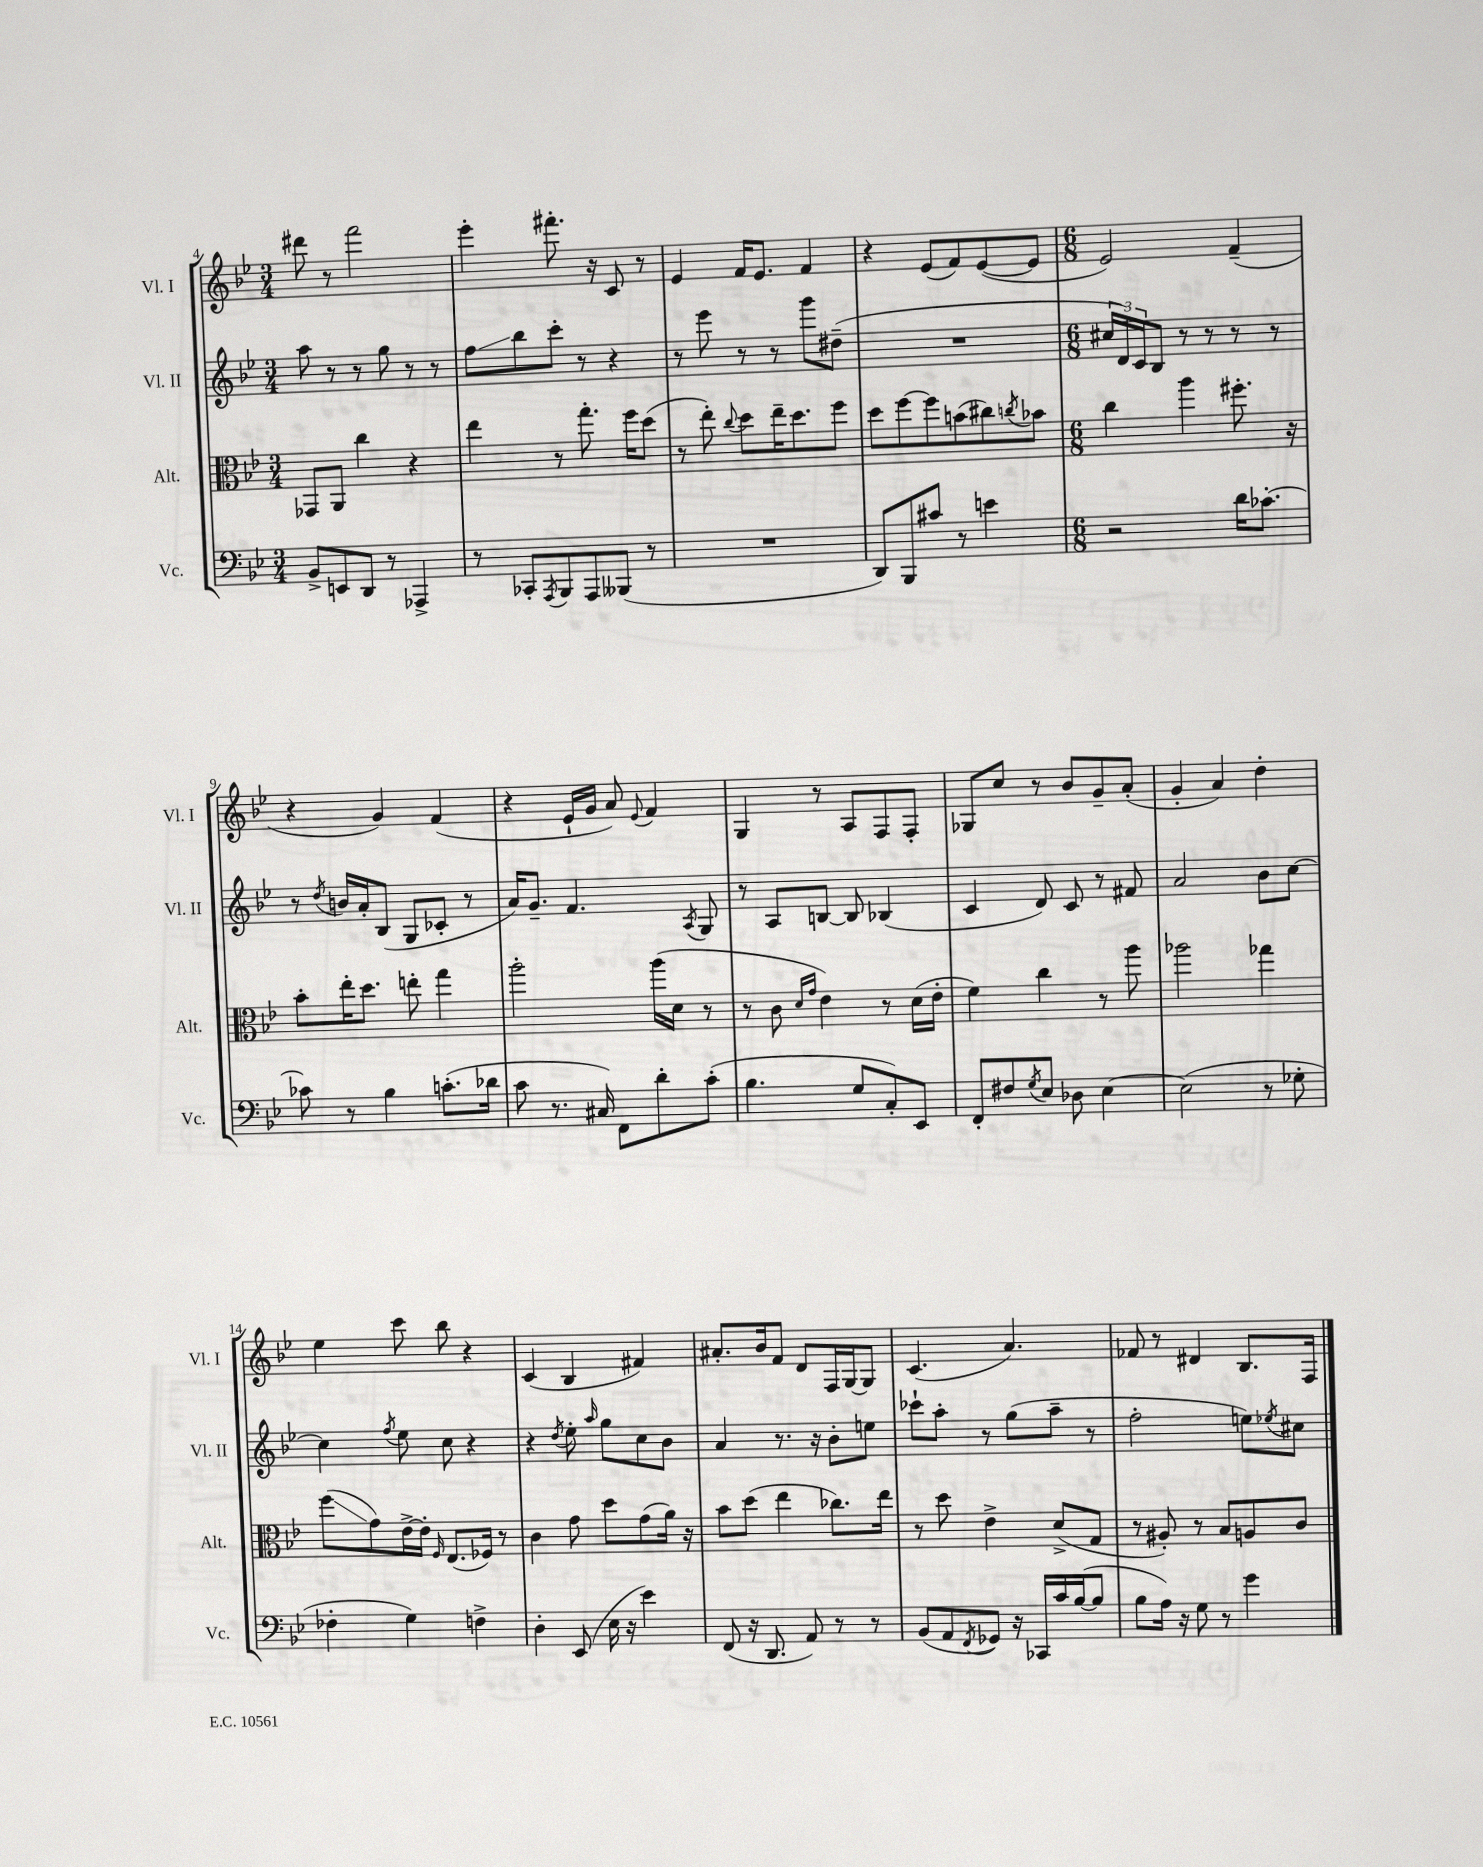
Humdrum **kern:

**kern	**kern	**kern	**kern
*staff4	*staff3	*staff2	*staff1
*clefF4	*clefC3	*clefG2	*clefG2
*k[b-e-]	*k[b-e-]	*k[b-e-]	*k[b-e-]
*M3/4	*M3/4	*M3/4	*M3/4
8BB-^/L	8GG-/L	8aa\	8ddd#\
8EE/	8AA/J	8r	8r
8DD/J	4cc\	8r	2fff\
8r	.	8gg\	.
4AAA-^/	4r	8r	.
.	.	8r	.
=	=	=	=
8r	4ee-\	8ff\L	4eee-'\
8CC-'/L	.	8bb-\	.
8qAAA/	.	.	.
8BBB-/	8r	8ccc'\J	8.fff#'\
8AAA/	8.gg'\	8r	.
.	.	.	16r
(8BBB--/J	.	4r	8c/
.	16ff\LK	.	.
8r	(8dd\J	.	8r
=	=	=	=
2.r	8r	8r	4e-/
.	8ee-'\)	8eee-\	.
.	8qqcc/	.	.
.	8dd\L	8r	16f/LK
.	.	.	8.e-/J
.	16ee-~\K	8r	.
.	8.dd\	.	.
.	.	8ggg\L	4f/
.	8ff\J	(8dd#~\J	.
=	=	=	=
8DD/L)	8dd\L	2.r	4r
8BBB-/	[8ff\	.	.
8c#/J	8ff\]	.	(8e-/L
8r	(8b\	.	8f/)
4e\	8cc#\)	.	([8e-/
.	8qcc/	.	.
.	8b-\J	.	8e-/]J
=	=	=	=
*M6/8	*M6/8	*M6/8	*M6/8
2r	4cc\	24cc#/LL	2e-/)
.	.	24d/)	.
.	.	24c/J	.
.	.	8B-/J	.
.	4aa\	8r	.
.	.	8r	.
16d\LK	8.ff#'\	8r	(4f~/
[8.c-'\J	.	.	.
.	.	8r	.
.	16r	.	.
=	=	=	=
8c-\]	8b-'\L	8r	4r
.	.	8qdd/	.
8r	16ee-'\K	16b/LL	.
.	8.dd\J	16a'/J	.
4B-\	.	(8B-/J	4g/)
.	8ee'\	8G/L	.
(8.c'\L	4gg\	8c-'/J	(4f/
.	.	8r	.
16d-\Jk	.	.	.
=	=	=	=
8c\	2aa'\	16a/LK)	4r
.	.	8.g~/J	.
8.r	.	.	.
.	.	4.f/	16e-`/LL
16C#/)	.	.	16g/JJ
8FF\L	.	.	8a/)
.	.	.	8qqe-/
8d'\	(16aa\LL	.	4f/
.	16d\JJ	.	.
.	.	8qA/	.
(8c'\J	8r	8G/	.
=	=	=	=
4.B-\	8r	8r	4G/
.	8c\	8A/L	.
.	16qqd/LL	.	.
.	16qqg/JJ	.	.
.	4e-\)	[8B/J	8r
8G/L	.	8B/]	8A/L
8C'/)	8r	(4B-/	8F/
8EE-/J	(16d\LL	.	8F'/J
.	16e-'\JJ	.	.
=	=	=	=
8FF'/L	4f\)	4c/	8G-/L
8F#/	.	.	8cc/J
8qG/	.	.	.
8E-/J	4cc\	8d/)	8r
8D-\	.	8c/	8b-/L
[4E-\	8r	8r	8g~/
.	8aa\	8f#/	(8a'/J
=	=	=	=
(2E-\]	2aa-\	2a/	4g'/
.	.	.	4a/)
8r	4gg-\	8b-\L	4dd'\
8G-'\	.	[8cc\J	.
=	=	=	=
4F-'\	(8ff\L	4cc\]	4ee-\
.	8g\)	.	.
.	.	8qff/	.
4G\)	[16e-^\L	8ee-\	8ccc\
.	16e-'\]JJ	.	.
.	16qqF/	.	.
.	(8.E-/L	8cc\	8bb-\
4F^\	.	4r	4r
.	16F-/Jk)	.	.
.	8r	.	.
=	=	=	=
4D'\	4c\	4r	(4c/
.	.	8qdd/	.
(8EE-/	8g\	8ee-'\	4B-/
.	.	16qqaa/	.
16E-\	8dd\L	8gg\L	.
16r	.	.	.
4e-\)	(8g\	8cc\	4f#/)
.	16a\Jk)	8b-\J	.
.	16r	.	.
=	=	=	=
(8FF/	8b-\L	4a/	8.a#'/L
16r	(8dd\J	.	.
8.DD/	.	.	16b-/k
.	4ee-\	8.r	8f/J
8AA/)	.	.	8d/L
.	.	16r	.
8r	8.cc-\L)	8b-'\L	16F/L
.	.	.	[16G/J
8r	.	8ee\J	8G/]J
.	16ee-\Jk	.	.
=	=	=	=
(8BB-/L	8r	8ccc-`\L	(4.c/
8AA/	8dd\	8aa'\J	.
8qFF/	.	.	.
8GG-/J)	4e-^\	8r	.
16r	.	(8gg\L	4.a/)
16CC-/LL	.	.	.
16c/	(8d^/L	8aa~\J	.
([16B-/J	.	.	.
8B-/]J	8G/J	8r	.
=	=	=	=
8B-\L	8r	2ff'\	8f-/
16A\Jk)	8A#'/)	.	8r
16r	.	.	.
8G\	8r	.	4d#/
8r	8B-/L	.	.
4g\	8A/	8ee\L)	8.B-/L
.	.	8qee-/	.
.	8c/J	8cc#\J	.
.	.	.	16F/Jk
==	==	==	==
*-	*-	*-	*-
